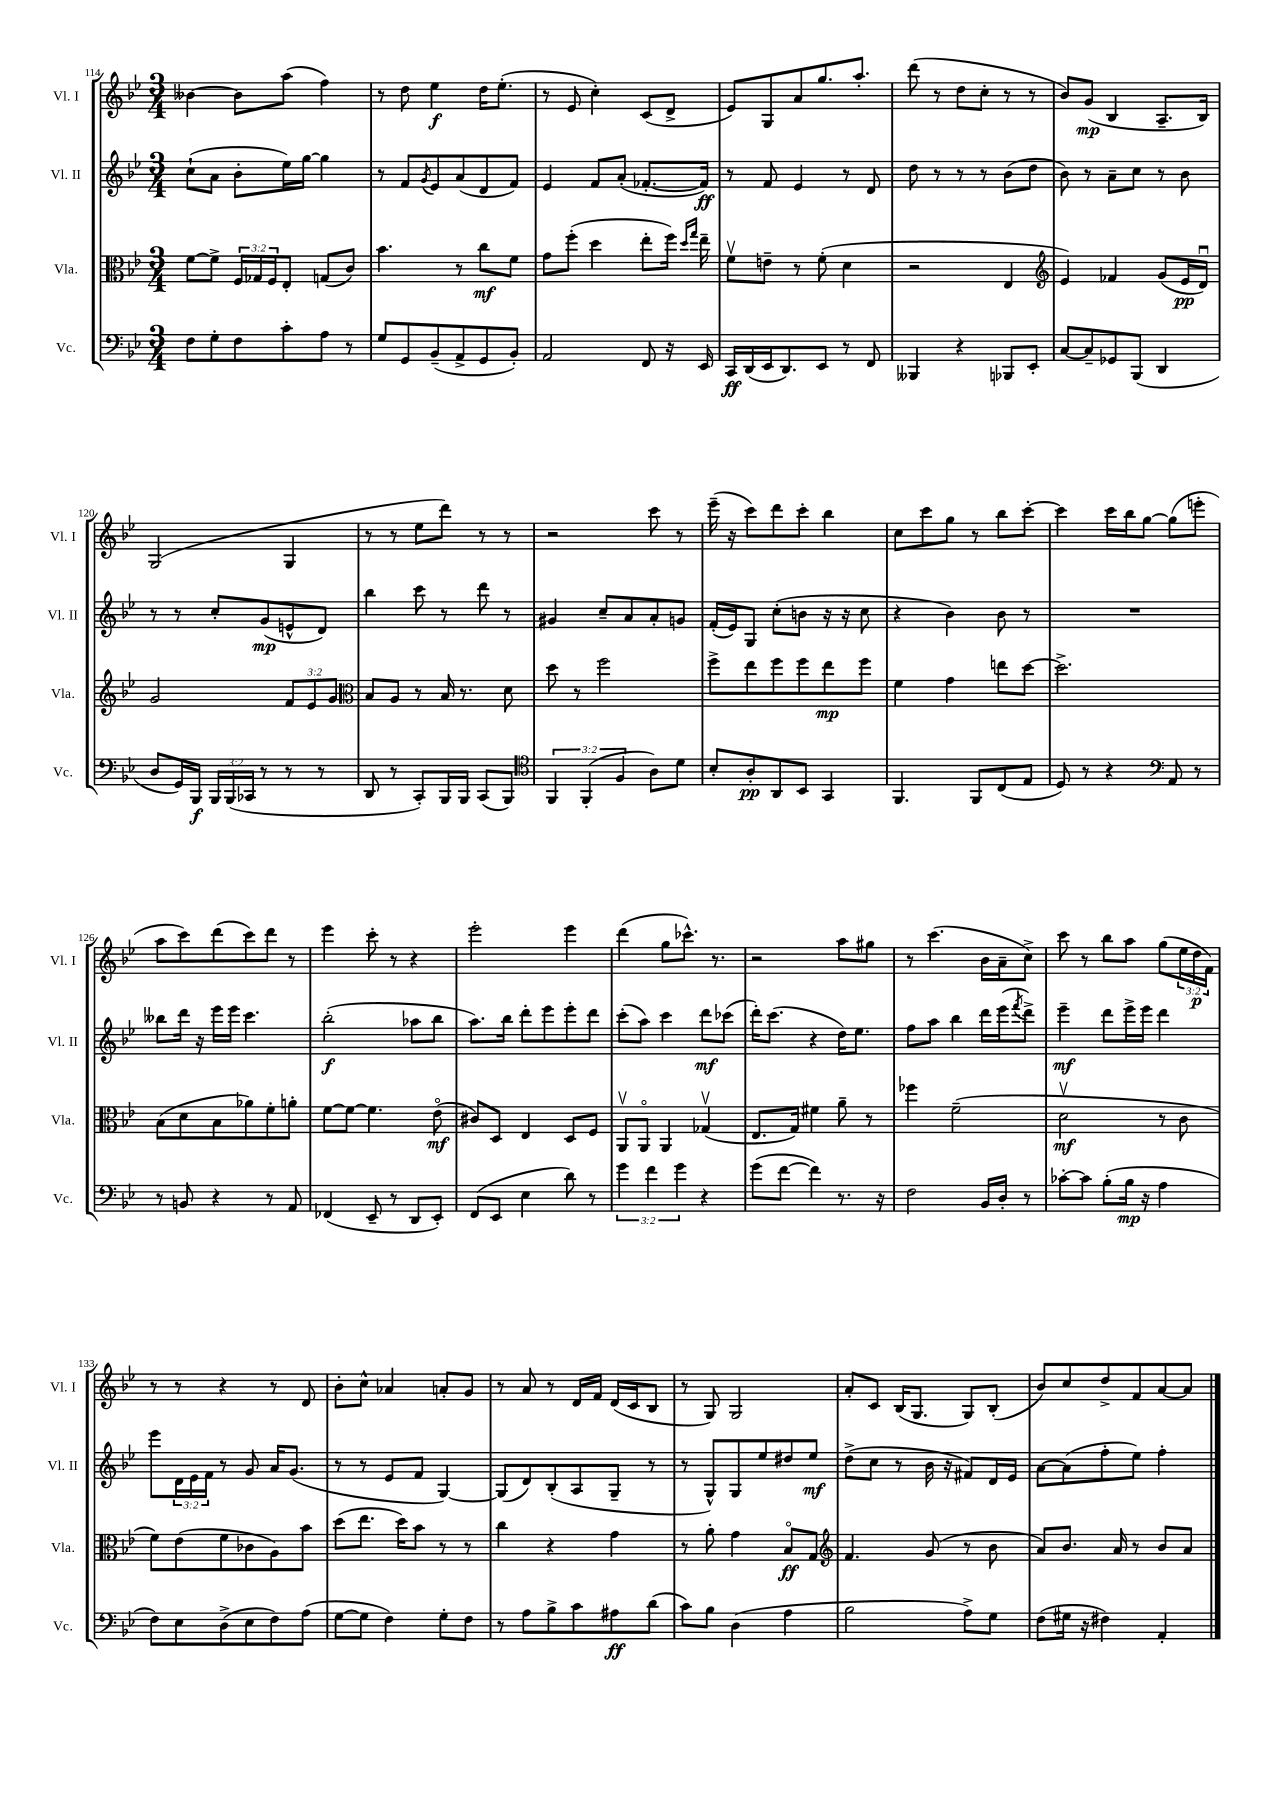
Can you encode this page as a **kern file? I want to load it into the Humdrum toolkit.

**kern	**dynam	**kern	**dynam	**kern	**dynam	**kern	**dynam
*part4	*part4	*part3	*part3	*part2	*part2	*part1	*part1
*staff4	*staff4	*staff3	*staff3	*staff2	*staff2	*staff1	*staff1
*I"Vc.	*	*I"Vla.	*	*I"Vl. II	*	*I"Vl. I	*
*I'Vc.	*	*I'Vla.	*	*I'Vl. II	*	*I'Vl. I	*
*clefF4	*	*clefC3	*	*clefG2	*	*clefG2	*
*k[b-e-]	*	*k[b-e-]	*	*k[b-e-]	*	*k[b-e-]	*
*M3/4	*	*M3/4	*	*M3/4	*	*M3/4	*
=114	=114	=114	=114	=114	=114	=114	=114
8F\L	.	[8f\L	.	(8cc`\L	.	[4b--X\	.
8G'\	.	8f^\J]	.	8a\J	.	.	.
8F\	.	24F/LL	.	8b-'\L	.	8b--\L]	.
.	.	24G-X/	.	.	.	.	.
.	.	24F/J	.	.	.	.	.
8c'\	.	8E-'/J	.	16ee-\L)	.	(8aa\J	.
.	.	.	.	[16gg\JJ	.	.	.
8A\J	.	(8Gn/L	.	4gg\]	.	4ff\)	.
8r	.	8c/J)	.	.	.	.	.
=115	=115	=115	=115	=115	=115	=115	=115
8G/L	.	4.b-\	.	8r	.	8r	.
8GG/	.	.	.	8f/L	.	8dd\	.
.	.	.	.	8qg/	.	.	.
(8BB-~/	.	.	.	8e-/	.	4ee-\	f
8AA^/	.	8r	.	(8a/	.	.	.
8GG/	.	8cc\L	mf	8d/	.	16dd\KL	.
.	.	.	.	.	.	(8.ee-'\J	.
8BB-'/J)	.	8f\J	.	8f/J)	.	.	.
=116	=116	=116	=116	=116	=116	=116	=116
2AA/	.	8g\L	.	4e-/	.	8r	.
.	.	(8ff'\J	.	.	.	8e-/	.
.	.	4dd\	.	8f/L	.	4cc'\)	.
.	.	.	.	(8a'/J	.	.	.
8FF/	.	8ee-'\L	.	[8.f-X'/L	.	(8c/L	.
16r	.	16ff\Jk)	.	.	.	8d^/J	.
.	.	16qqdd/LL	.	.	.	.	.
.	.	16qqgg/JJ	.	.	.	.	.
16EE-/	.	16ee-~\	.	16f-/Jk])	ff	.	.
=117	=117	=117	=117	=117	=117	=117	=117
16CC/LL	ff	8fv\L	.	8r	.	8e-/L)	.
(16DD/	.	.	.	.	.	.	.
16EE-/J	.	8en~\J	.	8f/	.	8G/	.
8.DD/)	.	.	.	.	.	.	.
.	.	8r	.	4e-/	.	8a/	.
8EE-/J	.	(8f'\	.	.	.	8.gg/	.
8r	.	4d\	.	8r	.	.	.
.	.	.	.	.	.	8.aa'/J	.
8FF/	.	.	.	8d/	.	.	.
=118	=118	=118	=118	=118	=118	=118	=118
4BBB--X/	.	2r	.	8dd\	.	(8ddd\	.
.	.	.	.	8r	.	8r	.
4r	.	.	.	8r	.	8dd\L	.
.	.	.	.	8r	.	8cc'\J	.
8BBB-X/L	.	4E-/	.	(8b-\L	.	8r	.
8EE-'/J	.	.	.	8dd\J	.	8r	.
=119	=119	=119	=119	=119	=119	=119	=119
*	*	*clefG2	*	*	*	*	*
[8C/L	.	4e-/)	.	8b-\)	.	8b-/L)	.
8C~/]	.	.	.	8r	.	(8g/J	mp
8GG-X/	.	4f-X/	.	8a~\L	.	4B-/	.
(8BBB-/J	.	.	.	8cc\J	.	.	.
4DD/	.	(8g/L	.	8r	.	8.A~/L	.
.	.	16e-/L	pp	8b-\	.	.	.
.	.	16du/JJ)	.	.	.	16B-/Jk)	.
!!LO:LB:g=z
=120	=120	=120	=120	=120	=120	=120	=120
8D/L	.	2g/	.	8r	.	(2G/	.
16GG/L)	.	.	.	8r	.	.	.
16BBB-/JJ	f	.	.	.	.	.	.
24BBB-/LL	.	.	.	8cc'/L	.	.	.
(24BBB-/	.	.	.	.	.	.	.
24CC-X/JJ	.	.	.	.	.	.	.
8r	.	.	.	(8g/	mp	.	.
8r	.	12f/L	.	8en^^/	.	4G/	.
.	.	12e-/	.	.	.	.	.
8r	.	.	.	8d/J)	.	.	.
.	.	12g/J	.	.	.	.	.
=121	=121	=121	=121	=121	=121	=121	=121
*	*	*clefC3	*	*	*	*	*
8DD/	.	8B-/L	.	4bb-\	.	8r	.
8r	.	8A/J	.	.	.	8r	.
8CC'/L)	.	8r	.	8ccc\	.	8ee-\L	.
16BBB-/L	.	16B-/	.	8r	.	8ddd\J)	.
16BBB-/JJ	.	8.r	.	.	.	.	.
(8CC/L	.	.	.	8ddd\	.	8r	.
8BBB-/J)	.	8d\	.	8r	.	8r	.
=122	=122	=122	=122	=122	=122	=122	=122
*clefC4	*	*	*	*	*	*	*
6FF/	.	8dd\	.	4g#X/	.	2r	.
.	.	8r	.	.	.	.	.
(6FF'/	.	.	.	.	.	.	.
.	.	2ff\	.	8cc~/L	.	.	.
6F/	.	.	.	.	.	.	.
.	.	.	.	8a/	.	.	.
8A\L)	.	.	.	8a'/	.	8ccc\	.
8d\J	.	.	.	8gn/J	.	8r	.
=123	=123	=123	=123	=123	=123	=123	=123
8B-'/L	.	8ff^\L	.	(16f'/LL	.	(16eee-~\	.
.	.	.	.	16e-/J)	.	16r	.
8A'/	pp	8ee-\	.	8G/J	.	8ccc\L)	.
8AA/	.	8ff\	.	(8cc'\L	.	8ddd\	.
8BB-/J	.	8ff\	.	8bn\J	.	8ccc'\J	.
4GG/	.	8ee-\	mp	16r	.	4bb-\	.
.	.	.	.	16r	.	.	.
.	.	8ff\J	.	8cc\	.	.	.
=124	=124	=124	=124	=124	=124	=124	=124
4.FF/	.	4f\	.	4r	.	8cc\L	.
.	.	.	.	.	.	8ccc\	.
.	.	4g\	.	4b-\)	.	8gg\J	.
8FF/L	.	.	.	.	.	8r	.
(8C/	.	8een\L	.	8b-\	.	8bb-\L	.
8E-/J	.	[8dd\J	.	8r	.	[8ccc'\J	.
=125	=125	=125	=125	=125	=125	=125	=125
8D/)	.	2.dd^\]	.	2.r	.	4ccc\]	.
8r	.	.	.	.	.	.	.
4r	.	.	.	.	.	16ccc\LL	.
.	.	.	.	.	.	16bb-\J	.
.	.	.	.	.	.	[8gg\J	.
*clefF4	*	*	*	*	*	*	*
8AA/	.	.	.	.	.	(8gg\L]	.
8r	.	.	.	.	.	8eeen'\J	.
!!LO:LB:g=z
=126	=126	=126	=126	=126	=126	=126	=126
8r	.	(8B-\L	.	8bb--X\L	.	8aa\L	.
8BBn/	.	8d\	.	16ddd\Jk	.	8ccc\)	.
.	.	.	.	16r	.	.	.
4r	.	8B-\	.	16eee-\LL	.	(8ddd\	.
.	.	.	.	16eee-\JJ	.	.	.
.	.	8a-X\)	.	4.ccc\	.	8ccc\)	.
8r	.	8f'\	.	.	.	8ddd\J	.
8AA/	.	8an'\J	.	.	.	8r	.
=127	=127	=127	=127	=127	=127	=127	=127
(4FF-X/	.	[8f\L	.	(2bb-'\	f	4eee-\	.
.	.	8f\J_	.	.	.	.	.
8EE-~/	.	4.f\]	.	.	.	8ccc'\	.
8r	.	.	.	.	.	8r	.
8DD/L	.	.	.	8aa-X\L	.	4r	.
8EE-'/J)	.	(8e-\	mf	8bb-\J	.	.	.
=128	=128	=128	=128	=128	=128	=128	=128
(8FF/L	.	8c#X/L)	.	8.aa\L)	.	2eee-'\	.
8EE-/J	.	8D/J	.	.	.	.	.
.	.	.	.	16bb-\Jk	.	.	.
4E-\	.	4E-/	.	8ddd'\L	.	.	.
.	.	.	.	8eee-\	.	.	.
8d\)	.	8D/L	.	8eee-'\	.	4eee-\	.
8r	.	8F/J	.	8ddd\J	.	.	.
=129	=129	=129	=129	=129	=129	=129	=129
6g\	.	8AAv/L	.	(8ccc'\L	.	(4ddd\	.
.	.	8AA/J	.	8aa\J)	.	.	.
6f\	.	.	.	.	.	.	.
.	.	4AA/	.	4ccc\	.	8gg\L	.
6g\	.	.	.	.	.	.	.
.	.	.	.	.	.	8.ccc-X^^\J)	.
4r	.	(4G-Xv/	.	8ddd\L	mf	.	.
.	.	.	.	.	.	8.r	.
.	.	.	.	(8ccc-X\J	.	.	.
=130	=130	=130	=130	=130	=130	=130	=130
(8g\L	.	8.E-/L	.	16ddd'\KL)	.	2r	.
.	.	.	.	(8.ccc\J	.	.	.
[8f\J	.	.	.	.	.	.	.
.	.	16G/Jk)	.	.	.	.	.
4f\])	.	4f#X\	.	4r	.	.	.
8.r	.	8a~\	.	16dd\KL)	.	8aa\L	.
.	.	.	.	8.ee-\J	.	.	.
.	.	8r	.	.	.	8gg#X\J	.
16r	.	.	.	.	.	.	.
=131	=131	=131	=131	=131	=131	=131	=131
2F\	.	4ff-X\	.	8ff\L	.	8r	.
.	.	.	.	8aa\J	.	(4.ccc\	.
.	.	(2f~\	.	4bb-\	.	.	.
16BB-/LL	.	.	.	16ddd\LL	.	16b-\LL	.
16D'/JJ	.	.	.	(16eee-\J	.	16a~\J	.
.	.	.	.	8qfff/	.	.	.
8r	.	.	.	8ddd^\J)	.	8cc^\J)	.
=132	=132	=132	=132	=132	=132	=132	=132
[8c-X'\L	.	2dv\	mf	4eee-~\	mf	8ccc\	.
8c-\J]	.	.	.	.	.	8r	.
(8B-'\L	.	.	.	8ddd\L	.	8bb-\L	.
16B-\Jk	mp	.	.	16eee-^\L	.	8aa\J	.
16r	.	.	.	16eee-\JJ	.	.	.
4A\	.	8r	.	4ddd\	.	(8gg\L	.
.	.	8c\	.	.	.	24ee-\L	.
.	.	.	.	.	.	24dd\	p
.	.	.	.	.	.	24f\JJ)	.
!!LO:LB:g=z
=133	=133	=133	=133	=133	=133	=133	=133
8F\L)	.	8f\L)	.	8eee-\L	.	8r	.
8E-\	.	(8e-\	.	24d\L	.	8r	.
.	.	.	.	24e-\	.	.	.
.	.	.	.	24f\JJ	.	.	.
(8D^\	.	8f\	.	8r	.	4r	.
8E-\	.	8c-X\	.	8g/	.	.	.
8F\)	.	8A\)	.	16a/KL	.	8r	.
.	.	.	.	(8.g/J	.	.	.
(8A\J	.	8b-\J	.	.	.	8d/	.
=134	=134	=134	=134	=134	=134	=134	=134
[8G\L	.	(8dd\L	.	8r	.	8b-'\L	.
8G\J]	.	8.ee-\J	.	8r	.	8cc^^\J	.
4F\)	.	.	.	8e-/L	.	4a-X/	.
.	.	16dd\KL)	.	.	.	.	.
.	.	8b-\J	.	8f/J	.	.	.
8G'\L	.	8r	.	[4G/)	.	8an'/L	.
8F\J	.	8r	.	.	.	8g/J	.
=135	=135	=135	=135	=135	=135	=135	=135
8r	.	4cc\	.	(8G/L]	.	8r	.
8A\L	.	.	.	8d/)	.	8a/	.
8B-^\	.	4r	.	(8B-'/	.	8r	.
8c\	.	.	.	8A/	.	16d/LL	.
.	.	.	.	.	.	16f/JJ	.
8A#X\	ff	4g\	.	8G~/J	.	(16d/LL	.
.	.	.	.	.	.	16c/J	.
(8d\J	.	.	.	8r	.	8B-/J	.
=136	=136	=136	=136	=136	=136	=136	=136
8c\L)	.	8r	.	8r	.	8r	.
8B-\J	.	8a'\	.	8G^^/L)	.	8G/)	.
(4D\	.	4g\	.	8G/	.	2G/	.
.	.	.	.	8ee-/	.	.	.
4A\	.	8B-/L	ff	8dd#X/	.	.	.
.	.	8G/J	.	8ee-/J	mf	.	.
=137	=137	=137	=137	=137	=137	=137	=137
*	*	*clefG2	*	*	*	*	*
2B-\	.	4.f/	.	(8dd^\L	.	8a'/L	.
.	.	.	.	8cc\J	.	8c/J	.
.	.	.	.	8r	.	(16B-/KL	.
.	.	.	.	.	.	8.G/J	.
.	.	(8g/	.	16b-\	.	.	.
.	.	.	.	16r	.	.	.
8A^\L)	.	8r	.	8f#X/L)	.	8G/L)	.
8G\J	.	8b-\	.	16d/L	.	(8B-'/J	.
.	.	.	.	16e-/JJ	.	.	.
=138	=138	=138	=138	=138	=138	=138	=138
(8F\L	.	8a/L)	.	[8a\L	.	8b-/L)	.
16G#X\Jk	.	8.b-/J	.	(8a\]	.	8cc/	.
16r	.	.	.	.	.	.	.
4F#X\)	.	.	.	8ff'\	.	8dd^/	.
.	.	16a/	.	.	.	.	.
.	.	8r	.	8ee-\J)	.	8f/	.
4AA'/	.	8b-/L	.	4ff'\	.	[8a/	.
.	.	8a/J	.	.	.	8a/J]	.
==	==	==	==	==	==	==	==
*-	*-	*-	*-	*-	*-	*-	*-
